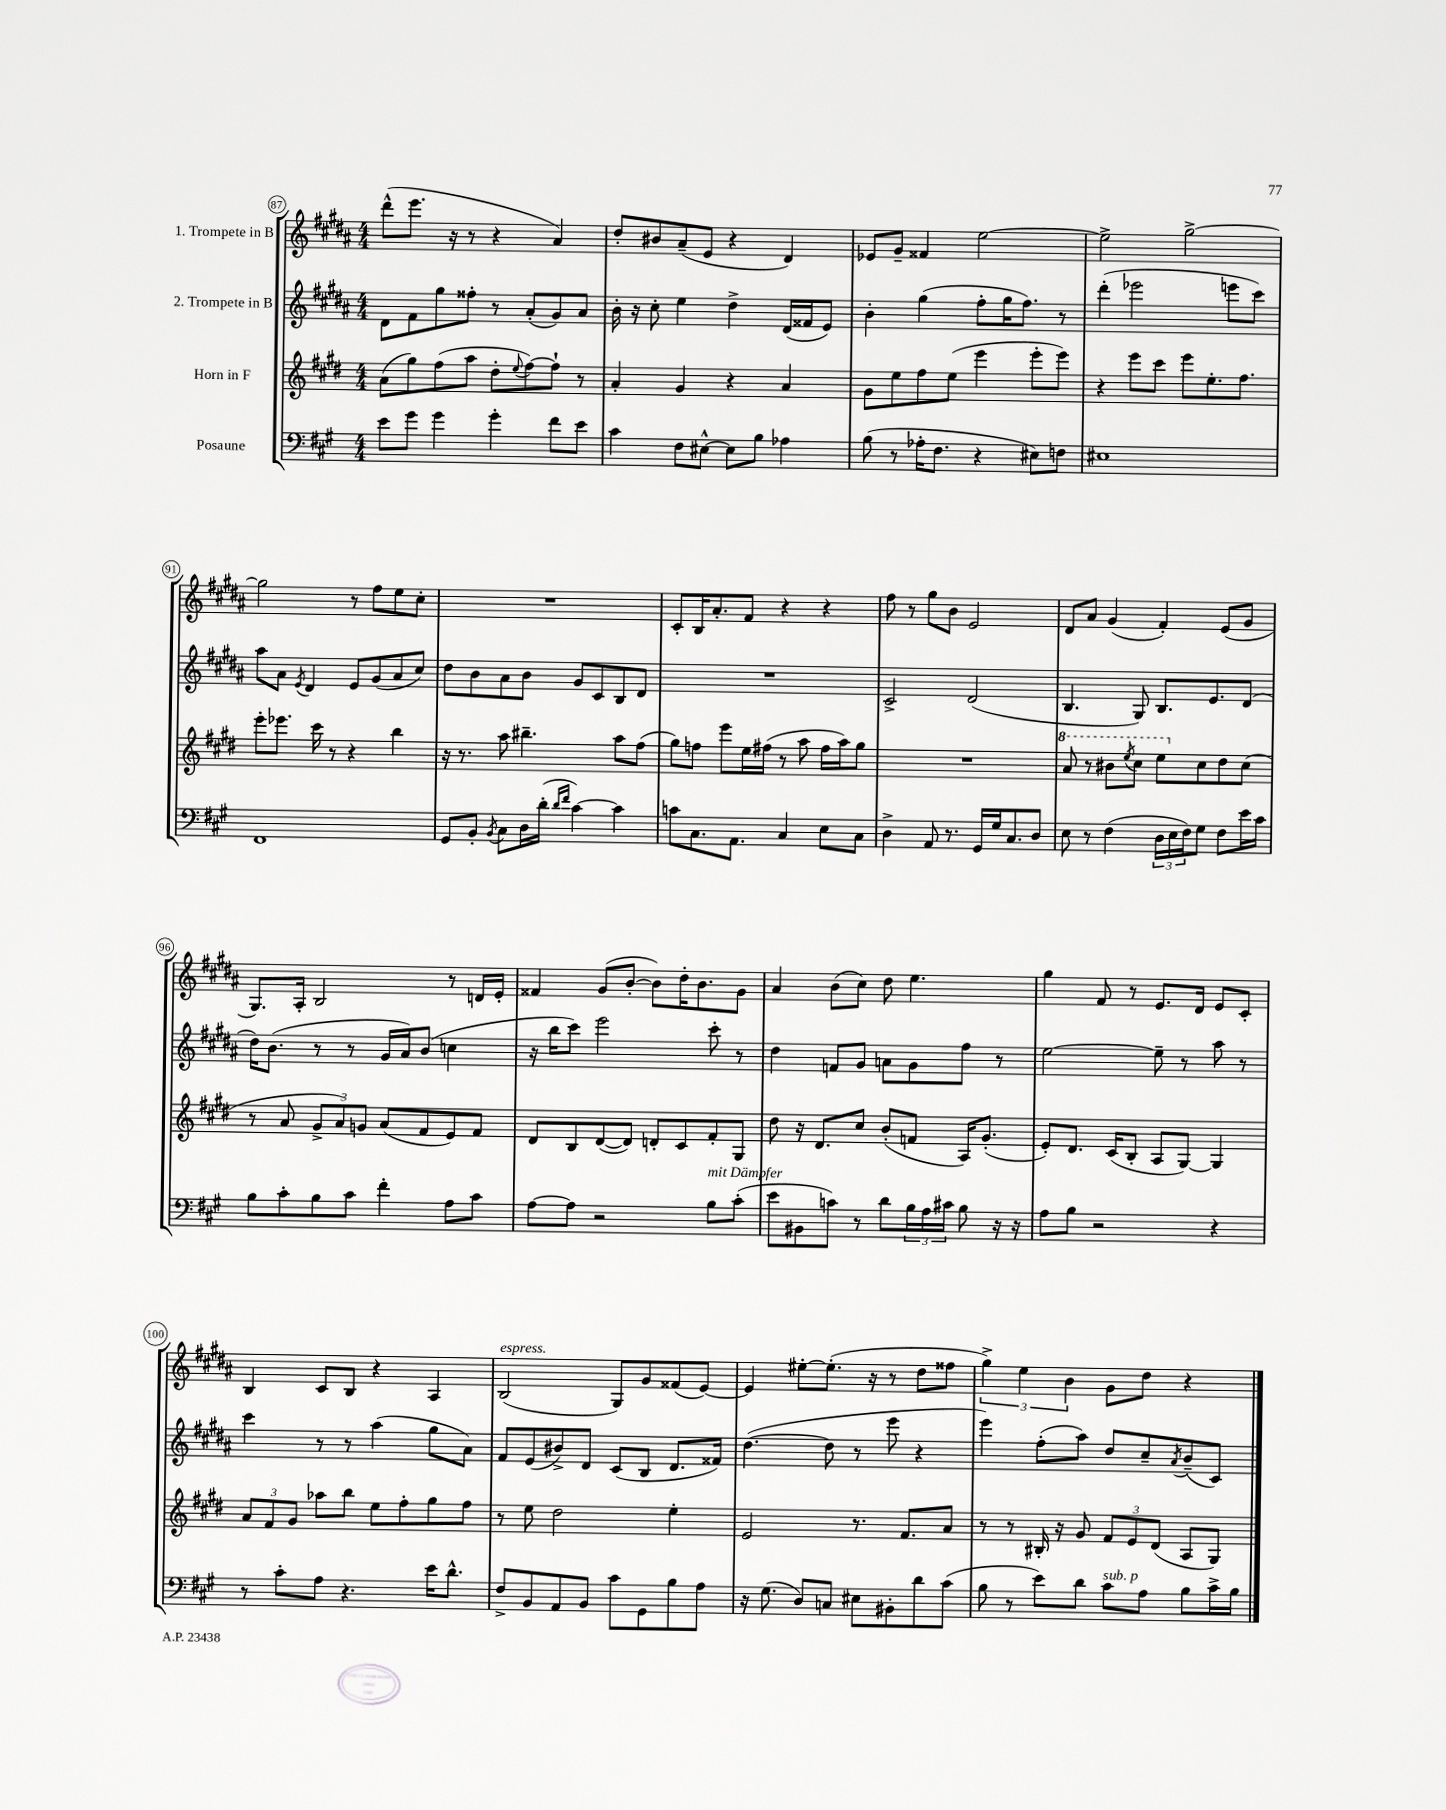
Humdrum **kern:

**kern	**kern	**kern	**kern
*part4	*part3	*part2	*part1
*staff4	*staff3	*staff2	*staff1
*I"Posaune	*I"Horn in F	*I"2. Trompete in B	*I"1. Trompete in B
*clefF4	*clefG2	*clefG2	*clefG2
*k[f#c#g#]	*k[f#c#g#d#]	*k[f#c#g#d#a#]	*k[f#c#g#d#a#]
*M4/4	*M4/4	*M4/4	*M4/4
=87	=87	=87	=87
8e\L	(8a\L	8d#\L	(8ddd#^^\L
8g#\J	8gg#\)	8f#\	8.eee\J
4g#\	(8ff#\	8gg#\	.
.	.	.	16r
.	8aa\J	8ff##X'\J	8r
4g#'\	8dd#'\L	8r	4r
.	8qqee/	.	.
.	[8ff#\)	(8a#'/L	.
8f#\L	8ff#`\J]	8g#/)	4a#/)
8e\J	8r	8a#/J	.
=88	=88	=88	=88
4c#\	4a'/	16b'\	8dd#'/L
.	.	16r	.
.	.	8cc#'\	8b#X/
8F#\L	4g#/	4ee\	(8a#~/
[8E#X^^\J	.	.	8e/J
8E#\L]	4r	4dd#^\	4r
8B\J	.	.	.
4A-X\	4a/	(16d#/LL	4d#/)
.	.	16f##X/J	.
.	.	8e/J)	.
=89	=89	=89	=89
(8B\	8g#\L	4b'\	8e-X/L
8r	8ee\	.	8g#~/J
16A-X'\KL	8ff#\	(4gg#\	4f##X/
8.F#\J	.	.	.
.	(8ee\J	.	.
4r	4eee\	8ff#'\L	[2ee\
.	.	16gg#\K	.
.	.	8.ff#\J)	.
8E#X\L)	8eee'\L	.	.
8Fn\J	8eee\J)	8r	.
=90	=90	=90	=90
1E#X	4r	(4ddd#'\	2ee^\]
.	8eee\L	2eee-X\	.
.	8ccc#\J	.	.
.	8eee\L	.	[2gg#^\
.	8.ee'\	.	.
.	.	8eeen\L	.
.	8.ff#\J	.	.
.	.	8ccc#\J)	.
!!LO:LB:g=z
=91	=91	=91	=91
1FF#	8eee'\L	8aa#\L	2gg#\]
.	8.eee-X\J	8a#\J	.
.	.	8qe/	.
.	.	4d#/	.
.	16ccc#\	.	.
.	8r	.	.
.	4r	8e/L	8r
.	.	(8g#/	8ff#\L
.	4bb\	8a#/	8ee\
.	.	8cc#/J)	8cc#'\J
=92	=92	=92	=92
8GG#/L	16r	8dd#\L	1r
.	8.r	.	.
8BB'/J	.	8b\	.
8qBB/	.	.	.
8C#\L	8aa\	8a#\	.
16D\L	4.bb#X~\	8b\J	.
(16d'\JJ	.	.	.
16qqd/LL	.	.	.
16qqf#/JJ	.	.	.
[4c#\)	.	8g#/L	.
.	.	8c#/	.
4c#\]	8aa\L	8B/	.
.	(8ff#\J	8d#/J	.
=93	=93	=93	=93
8cn\L	8gg#\L)	1r	8c#'/L
8.C#\	8ffn\J	.	16B/K
.	.	.	8.a#'/
.	8eee\L	.	.
8.AA\J	.	.	.
.	16ee\L	.	8f#/J
.	(16ff#X\JJ	.	.
4C#/	8r	.	4r
.	8aa\	.	.
8E\L	16ff#\LL	.	4r
.	16aa\J)	.	.
8C#\J	8gg#\J	.	.
=94	=94	=94	=94
4D^\	1r	2c#^/	8ff#\
.	.	.	8r
8AA/	.	.	8gg#\L
8.r	.	.	8b\J
.	.	(2d#/	2e/
16GG#/LL	.	.	.
16G#/J	.	.	.
8.C#/	.	.	.
8D/J	.	.	.
=95	=95	=95	=95
*	*8va	*	*
8E\	8aa/	4.B/	8d#/L
8r	8r	.	8a#/J
(4F#\	8bb#X\L	.	(4g#/
.	8qeee/	.	.
.	8ccc#\J	8G#/)	.
24D\LL	8eee\L	8.B/L	4f#'/)
24E\	.	.	.
24F#\J)	.	.	.
*	*X8va	*	*
8G#\J	8cc#\	.	.
.	.	8.e/	.
8F#\L	8dd#\	.	(8e/L
16e\L	(8cc#\J	(8d#/J	8g#/J
16c#\JJ	.	.	.
!!LO:LB:g=z
=96	=96	=96	=96
8B\L	8r	16dd#\KL)	8.G#/L)
.	.	(8.b\J	.
8c#'\	8a/	.	.
.	.	.	16A#'/Jk
8B\	12g#^/L	8r	2B/
.	12a/)	.	.
8c#\J	.	8r	.
.	12gn/J	.	.
4f#'\	(8a/L	16g#/LL	.
.	.	16a#/J)	.
.	8f#/	(8b/J	.
8A\L	8e/)	4ccn\	8r
8c#\J	8f#/J	.	16dn/LL
.	.	.	16e'/JJ
=97	=97	=97	=97
[8A\L	8d#/L	16r	4f##X/
.	.	16bb\KL	.
8A\J]	8B/	8ccc#\J)	.
2r	([8d#/	2eee\	(8g#/L
.	8d#/J])	.	[8b'/J
.	8dn'/L	.	8b\L])
.	8c#/	.	16dd#'\K
.	.	.	8.b\
!LO:TX:a:i:t=mit Dämpfer	!	!	!
8B\L	8f#'/	8ccc#'\	.
(8c#'\J	8G#/J	8r	8g#\J
=98	=98	=98	=98
8e\L	8dd#\	4dd#\	4a#/
8BB#X\	16r	.	.
.	8.d#/L	.	.
8cn\J)	.	8fn/L	(8b\L
8r	8cc#/J	8g#/J	8cc#\J)
8d\L	(8b'/L	8an\L	8dd#\
24B\L	8fn/J	8g#\	4.ee\
24A\	.	.	.
24c#X\JJ	.	.	.
8B\	16A/KL)	8ff#\J	.
.	(8.g#'/J	.	.
16r	.	8r	.
16r	.	.	.
=99	=99	=99	=99
8A\L	8e'/L)	[2ee\	4gg#\
8B\J	8.d#/J	.	.
2r	.	.	8f#/
.	(16c#/KL	.	.
.	8B'/J	.	8r
.	8A/L	8ee~\]	8.e/L
.	[8G#/J)	8r	.
.	.	.	16d#/Jk
4r	4G#/]	8aa#\	8e/L
.	.	8r	8c#'/J
!!LO:LB:g=z
=100	=100	=100	=100
8r	12a/L	4ccc#\	4B/
.	12f#/	.	.
8c#'\L	.	.	.
.	12g#/J	.	.
8A\J	8aa-X\L	8r	8c#/L
4.r	8bb\J	8r	8B/J
.	8ee\L	(4aa#\	4r
.	8ff#'\	.	.
16e\KL	8gg#\	8gg#\L	4A#/
8.d^^\J	.	.	.
.	8ff#\J	8a#\J)	.
=101	=101	=101	=101
!	!	!	!LO:TX:a:i:t=espress.
8F#^/L	8r	8f#/L	(2B/
8BB/	8ee\	(8e/	.
8AA/	2dd#\	8b#X^/)	.
8BB/J	.	8d#/J	.
8c#\L	.	(8c#/L	8G#/L)
8GG#\	.	8B/J	8g#/
8B\	4ee'\	8.d#/L	(8f##X/
8A\J	.	.	[8e/J)
.	.	16f##X/Jk)	.
=102	=102	=102	=102
16r	2e/	([4.dd#\	4e/]
(8.G#\	.	.	.
8D/L)	.	.	[8ee#X'\L
8Cn/J	.	8dd#\]	(8.ee#'\J]
8E#X\L	8.r	8r	.
.	.	.	16r
8BB#X'\	.	8eee\	8r
.	8.f#/L	.	.
8d\	.	4r	8dd#\L
(8c#\J	8a/J	.	8ff##X\J
=103	=103	=103	=103
8B\	8r	4eee\)	6gg#^\)
8r	8r	.	.
.	.	.	6ee\
8e\L)	16B#X'/	(8ff#'\L	.
.	16r	.	.
.	.	.	6b\
8d\J	8g#/	8aa#\J)	.
!LO:TX:a:i:t=sub. p	!	!	!
8c#\L	12f#/L	8dd#/L	8g#\L
.	12e/	.	.
8A\J	.	8cc#~/	8dd#\J
.	(12d#/J	.	.
.	.	8qa#/	.
8B\L	8A/L	(8b~/	4r
16c#^\L	8G#/J)	8c#/J)	.
16B\JJ	.	.	.
==	==	==	==
*-	*-	*-	*-
